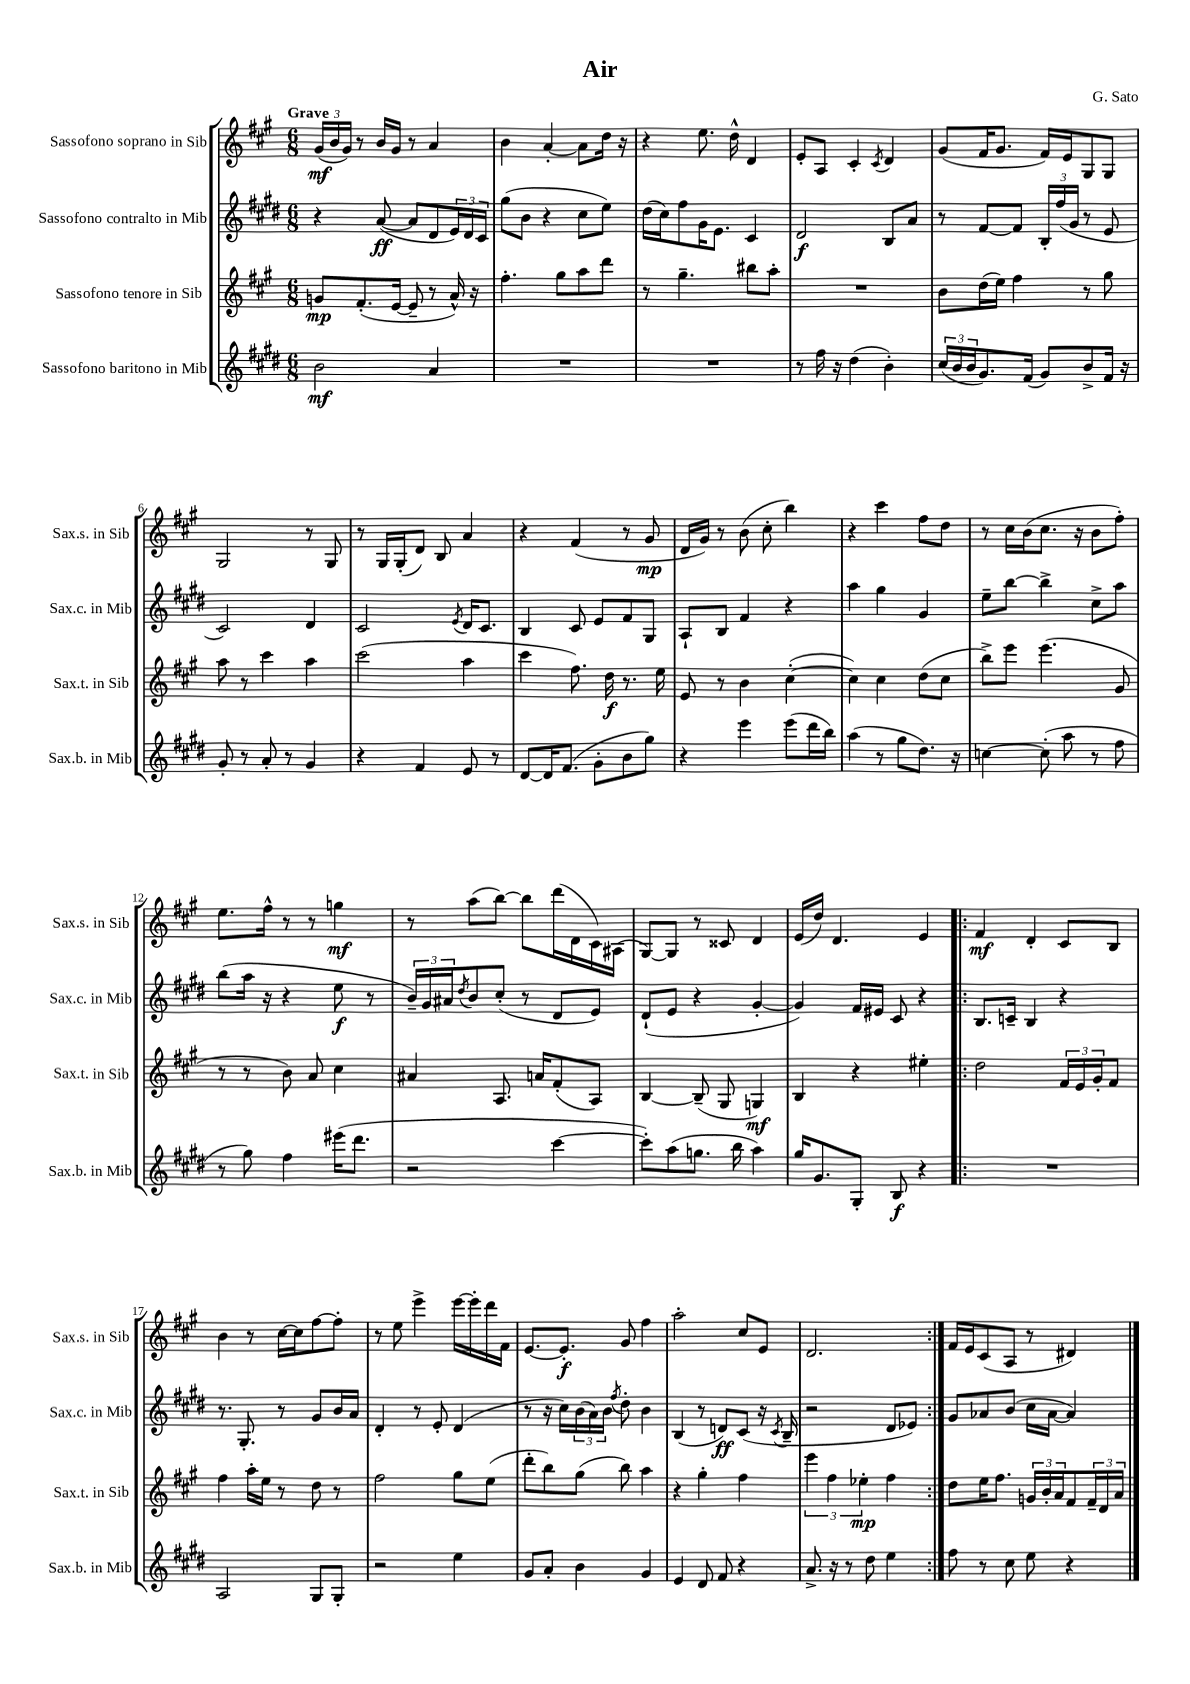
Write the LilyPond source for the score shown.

\header { title = "Air" composer = "G. Sato" }
<<
\new StaffGroup <<
\new Staff = "s0" \with { instrumentName = "Sassofono soprano in Sib" shortInstrumentName = "Sax.s. in Sib" } {
    \clef treble \key a \major \numericTimeSignature \time 6/8 \tempo "Grave"
    \tuplet 3/2 { gis'16\mf( b'16 gis'16) } r8 b'16 gis'16 r8 a'4 |
    b'4 a'4~-. a'8 d''16 r16 |
    r4 e''8. d''16-^ d'4 |
    e'8-. a8 cis'4-. \acciaccatura { cis'8 } d'4 |
    gis'8( fis'16 gis'8. fis'16) e'16 gis8 gis8 |
    gis2 r8 gis8 |
    r8 gis16 gis16-.( d'8) b8 a'4 |
    r4 fis'4( r8 gis'8\mp |
    d'16 gis'16) r8 b'8( cis''8-. b''4) |
    r4 cis'''4 fis''8 d''8 |
    r8 cis''16 b'16( cis''8. r16 b'8 fis''8-.) |
    e''8. fis''16-^ r8 r8 g''4\mf |
    r8 a''8( b''8~) b''8 d'''16( d'16 cis'16) ais16( |
    gis8~) gis8 r8 cisis'8 d'4 |
    e'16( d''16) d'4. e'4 |
    \repeat volta 2 { fis'4\mf d'4-. cis'8 b8 |
    b'4 r8 cis''16~ cis''16 fis''8~ fis''8-. |
    r8 e''8 e'''4-> e'''16~ e'''16-. d'''16 fis'16 |
    e'8.~ e'8.-.\f gis'8 fis''4 |
    a''2-. cis''8 e'8 |
    d'2. | }
    fis'16 e'16 cis'8( a8 r8 dis'4) \bar "|." |
}
\new Staff = "s1" \with { instrumentName = "Sassofono contralto in Mib" shortInstrumentName = "Sax.c. in Mib" } {
    \clef treble \key e \major \numericTimeSignature \time 6/8
    r4 a'8~\ff( a'8 dis'8 \tuplet 3/2 { e'16) dis'16 cis'16 } |
    gis''8( b'8 r4 cis''8 e''8) |
    dis''16( cis''16) fis''8 gis'16 e'8. cis'4 |
    dis'2\f b8 a'8 |
    r8 fis'8~ fis'8 \tuplet 3/2 { b16-. fis''16( gis'16 } r8 e'8 |
    cis'2) dis'4 |
    cis'2 \acciaccatura { e'8 } dis'16 cis'8. |
    b4 cis'8 e'8 fis'8 gis8 |
    a8-! b8 fis'4 r4 |
    a''4 gis''4 gis'4 |
    e''8-- b''8~ b''4-> cis''8-> a''8 |
    b''8( a''16 r16 r4 e''8\f r8 |
    \tuplet 3/2 { b'16--) gis'16 ais'16 } \acciaccatura { dis''8 } b'8 cis''8-.( r8 dis'8 e'8) |
    dis'8-!( e'8 r4 gis'4~-. |
    gis'4) fis'16 eis'16 cis'8 r4 |
    \repeat volta 2 { b8. c'16-- b4 r4 |
    r8. gis8.-. r8 gis'8 b'16 a'16 |
    dis'4-. r8 e'8-. dis'4( |
    r8 r16 cis''16) \tuplet 3/2 { b'16( a'16) b'16 } \acciaccatura { fis''8 } dis''8-. b'4 |
    b4( r8 d'8\ff) cis'8( r16 \acciaccatura { cis'8 } b16-- |
    r2 dis'8 ees'8) | }
    gis'8 aes'8 b'8( cis''16 aes'16~ aes'4) \bar "|." |
}
\new Staff = "s2" \with { instrumentName = "Sassofono tenore in Sib" shortInstrumentName = "Sax.t. in Sib" } {
    \clef treble \key a \major \numericTimeSignature \time 6/8
    g'8\mp fis'8.-.( e'16~ e'8-- r8 a'16-^) r16 |
    fis''4.-. gis''8 a''8 d'''8 |
    r8 gis''4.-- bis''8 a''8-. |
    R2. |
    b'8 d''16( e''16) fis''4 r8 gis''8 |
    a''8 r8 cis'''4 a''4 |
    cis'''2( a''4 |
    cis'''4 fis''8.) d''16\f r8. e''16 |
    e'8 r8 b'4 cis''4~-.( |
    cis''4) cis''4 d''8( cis''8 |
    b''8->) e'''8 e'''4.( gis'8 |
    r8 r8 b'8) a'8 cis''4 |
    ais'4 a8. a'16 fis'8-.( a8) |
    b4~ b8--( gis8 g4\mf) |
    b4 r4 eis''4-. |
    \repeat volta 2 { d''2 \tuplet 3/2 { fis'16 e'16 gis'16-. } fis'8 |
    fis''4 a''16-. e''16 r8 d''8 r8 |
    fis''2 gis''8 e''8( |
    d'''8-. b''8) gis''8( b''8) a''4 |
    r4 gis''4-. fis''4 |
    \tuplet 3/2 { e'''4 fis''4 ees''4-.\mp } fis''4 | }
    d''8 e''16 fis''8. \tuplet 3/2 { g'16 b'16-. a'16 } fis'8 \tuplet 3/2 { fis'16-- d'16 a'16 } \bar "|." |
}
\new Staff = "s3" \with { instrumentName = "Sassofono baritono in Mib" shortInstrumentName = "Sax.b. in Mib" } {
    \clef treble \key e \major \numericTimeSignature \time 6/8
    b'2\mf a'4 |
    R2. |
    R2. |
    r8 fis''16 r16 dis''4( b'4-.) |
    \tuplet 3/2 { cis''16( b'16 b'16 } gis'8.) fis'16( gis'8) b'8-> fis'16 r16 |
    gis'8-. r8 a'8-. r8 gis'4 |
    r4 fis'4 e'8 r8 |
    dis'8~ dis'16 fis'8.( gis'8-. b'8 gis''8) |
    r4 e'''4 e'''8( dis'''16 b''16) |
    a''4( r8 gis''8 dis''8.) r16 |
    c''4~ c''8-.( a''8 r8 fis''8 |
    r8 gis''8) fis''4 eis'''16( dis'''8. |
    r2 cis'''4~ |
    cis'''8-.) a''8( g''8. b''16 a''4) |
    gis''16 gis'8. gis8-. b8\f r4 |
    \repeat volta 2 { R2. |
    a2 gis8 gis8-. |
    r2 e''4 |
    gis'8 a'8-. b'4 gis'4 |
    e'4 dis'8 fis'8 r4 |
    a'8.-> r16 r8 dis''8 e''4 | }
    fis''8 r8 cis''8 e''8 r4 \bar "|." |
}
>>
>>
